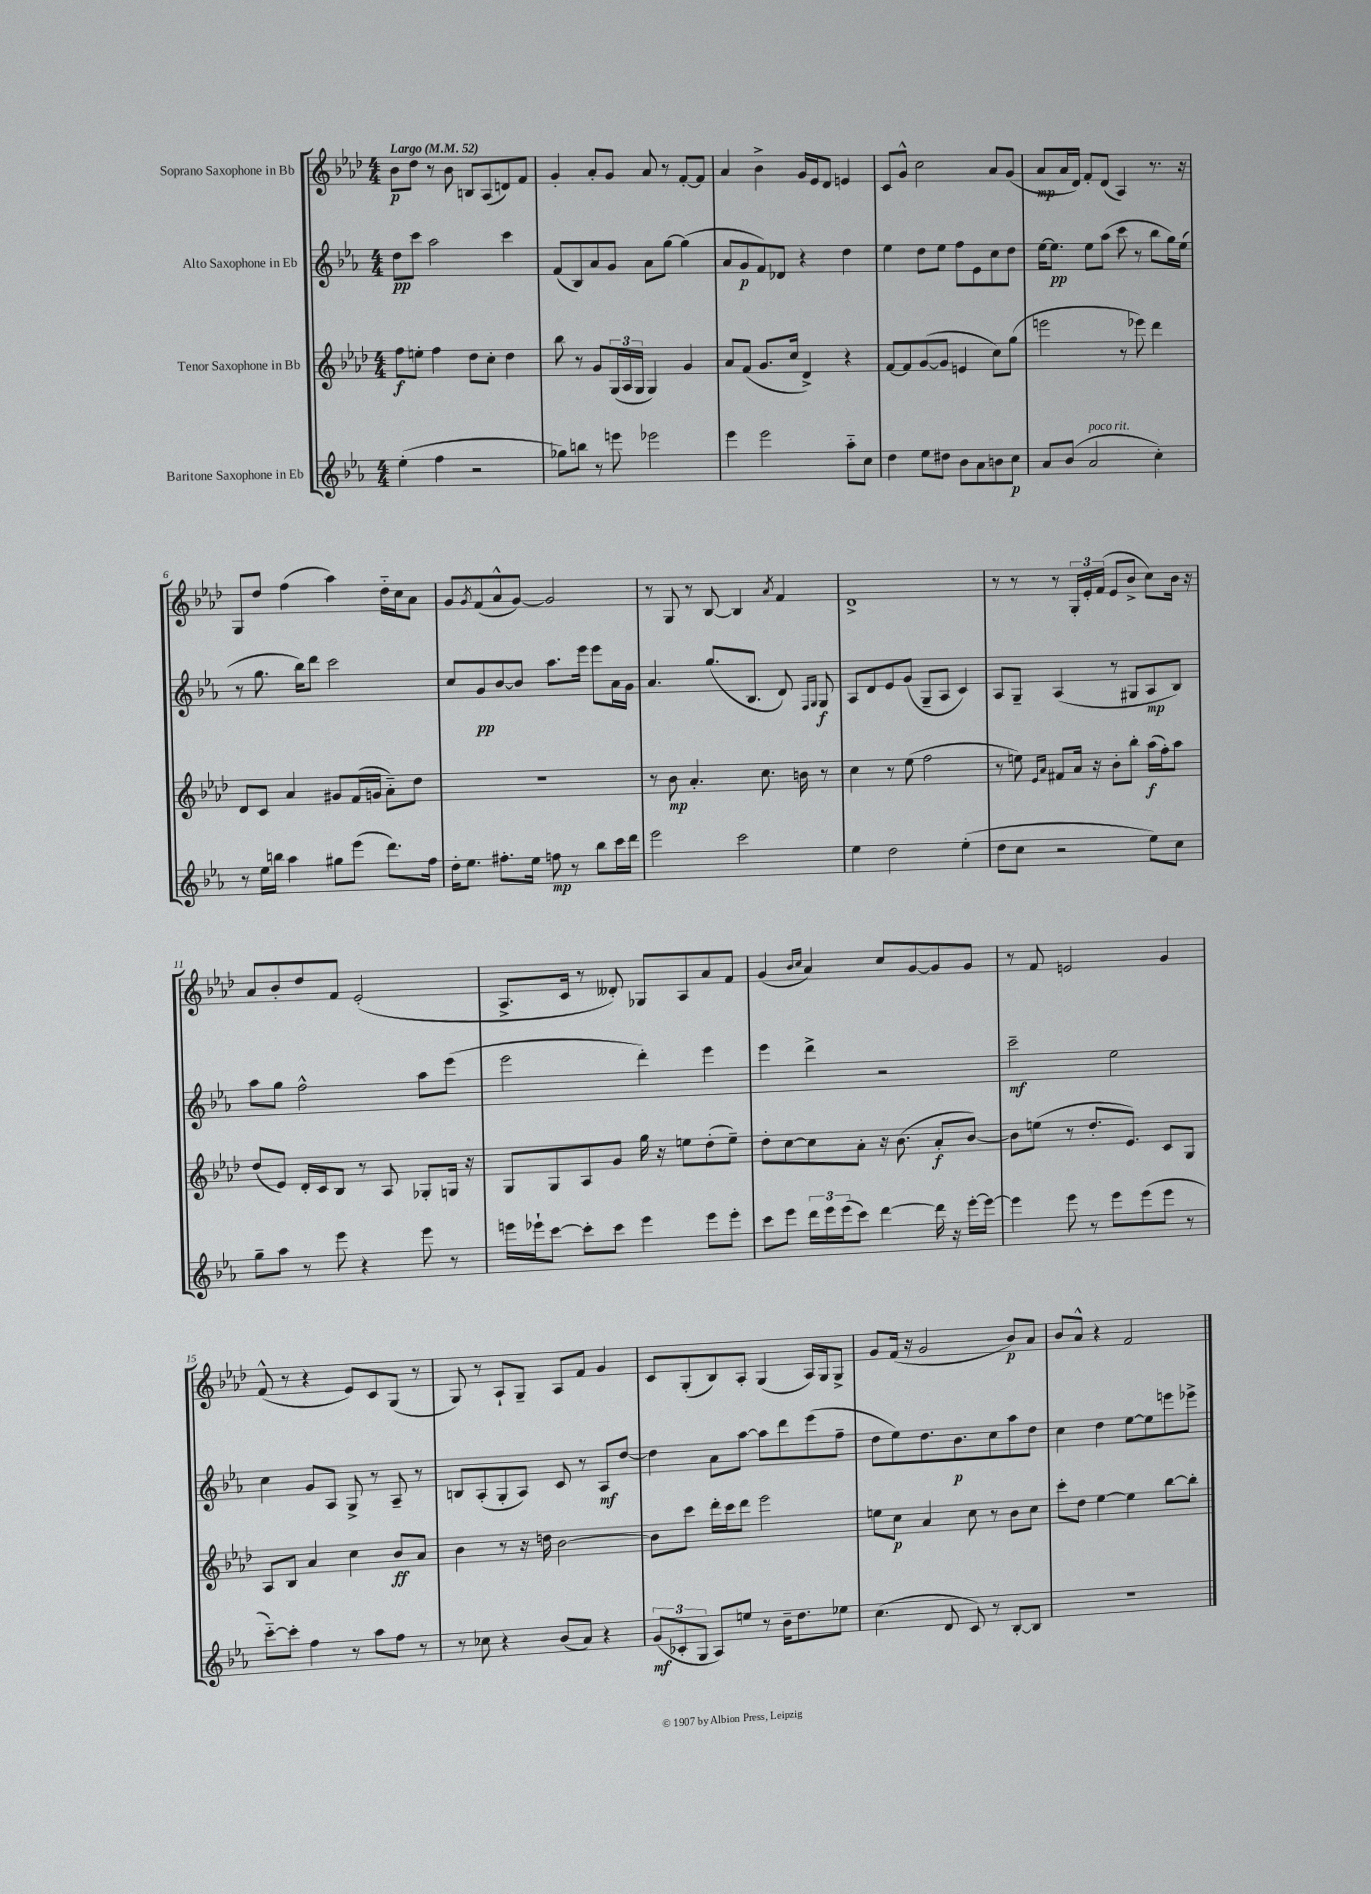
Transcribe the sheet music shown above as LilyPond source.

<<
\new StaffGroup <<
\new Staff = "s0" \with { instrumentName = "Soprano Saxophone in Bb" } {
    \clef treble \key aes \major \numericTimeSignature \time 4/4 \tempo "Largo" 4 = 52
    bes'8\p des''8 r8 bes'8 b8 aes8( d'8) f'8 |
    g'4-. aes'8-. g'8 aes'8 r8 f'8~-. f'8 |
    aes'4 bes'4-> g'16 ees'16 des'8 e'4 |
    c'8 g'8-^ c''2 aes'8 g'8( |
    aes'8\mp aes'16 des'16) f'8-. des'8( aes4) r8. r16 |
    g8 des''8 f''4( aes''4) des''16-_ c''16 aes'8 |
    g'8 \acciaccatura { g'8 } f'8( aes'8-^ g'8~) g'2 |
    r8 g8 r8 bes8~ bes4 \acciaccatura { aes'8 } f'4 |
    des'1-> |
    r8 r8 r8 \tuplet 3/2 { g16-. ees'16-. f'16( } ees'8 bes'8-> c''8) bes'16 r16 |
    aes'8 bes'8-. des''8 f'8 ees'2-.( |
    aes8.-> c'16 r8 deses'8-.) ges8 aes8 aes'8 f'8 |
    g'4( \grace { bes'16 c''16 } aes'4) c''8 g'8~ g'8 g'8 |
    r8 f'8 e'2 g'4 |
    f'8-^( r8 r4 ees'8) c'8 g8( r8 |
    g8) r8 aes8-! g8-- aes8 f'8 g'4 |
    c'8 g8-.( bes8) aes8-. g4( aes16) g16 g8-> |
    g'8 f'16( r16 g'2 bes'8\p) aes'8 |
    bes'8 aes'8-^ r4 f'2 \bar "|." |
}
\new Staff = "s1" \with { instrumentName = "Alto Saxophone in Eb" } {
    \clef treble \key ees \major \numericTimeSignature \time 4/4
    d''8\pp c'''8 aes''2 c'''4 |
    f'8( bes8) aes'8 g'8 aes'8 g''8~ g''4( |
    aes'8 g'8\p f'8) des'8 r4 d''4 |
    ees''4 d''8 ees''8 f''8 ees'8 c''8 d''8 |
    ees''16~ ees''8.\pp ees''8 aes''8( c'''8 r8 bes''8 g''16) ees''16( |
    r8 g''8. bes''16) d'''8 c'''2 |
    c''8 g'8\pp bes'8~ bes'8 aes''8. ees'''16 ees'''8 aes'16 g'16 |
    aes'4. g''8.( bes8. d'8) \grace { f16 g16 } g8\f |
    aes8 d'8 ees'8 g'8( g8-- aes8 c'4) |
    aes8 g8-- aes4( r8 gis8 aes8\mp bes8) |
    aes''8 g''8 f''2-^ aes''8 ees'''8( |
    ees'''2 d'''4-.) ees'''4 |
    ees'''4 d'''4-> r2 |
    c'''2--\mf ees''2 |
    c''4 g'8 aes8 g8-> r8 aes8-- r8 |
    b8 aes8-.( g8-. aes8) c'8 r8 aes8\mf d''8~ |
    d''4 aes'8 aes''8~ aes''8 d'''8 ees'''8( f''8-- |
    d''8 ees''8) d''8. bes'8.\p c''8 aes''8 d''8 |
    c''4 d''4 ees''8~ ees''8 e'''8 ees'''8-> \bar "|." |
}
\new Staff = "s2" \with { instrumentName = "Tenor Saxophone in Bb" } {
    \clef treble \key aes \major \numericTimeSignature \time 4/4
    f''8\f e''8-. f''4 des''8 c''8-. des''4 |
    bes''8 r8 g'8 \tuplet 3/2 { g16( aes16 g16 } g4) g'4 |
    aes'8 f'8( g'8. c''16 des'4->) r4 |
    f'8~ f'8 g'8~( g'8 e'4 c''8) g''8( |
    e'''2 r8 ees'''8) des'''4 |
    des'8 c'8 aes'4 gis'8 f'16( g'16 aes'8-_) des''8 |
    R1 |
    r8 bes'8\mp aes'4.-. c''8. b'16 r8 |
    c''4 r8 ees''8( f''2 |
    r8 e''8) \grace { ees'16 aes'16 } fis'8 aes'16 r16 bes'8-. bes''8-. aes''16\f( f''16-.) aes''8 |
    des''8( ees'8) des'16-. c'16 bes8 r8 aes8 ges8-. g16 r16 |
    g8 g8 aes8 g'8 g''16 r16 e''8 des''8-.( e''8--) |
    des''8-. c''8~ c''8 aes'8-. r16 bes'8.( aes'8-.\f bes'8~) |
    bes'8 e''8( r8 des''8.-. ees'8.) c'8 g8 |
    aes8 bes8 aes'4 c''4 bes'8\ff aes'8 |
    bes'4 r8 r16 d''16 bes'2~ |
    bes'8 c'''8 des'''16-. c'''16 des'''8 ees'''2 |
    e''8 c''8\p aes'4 c''8 r8 bes'8 c''8 |
    c'''8-. des''8 ees''4~ ees''4 bes''8~ bes''8-. \bar "|." |
}
\new Staff = "s3" \with { instrumentName = "Baritone Saxophone in Eb" } {
    \clef treble \key ees \major \numericTimeSignature \time 4/4
    ees''4-.( f''4 r2 |
    ges''8) b''8 r8 e'''8 ees'''2 |
    ees'''4 ees'''2 aes''8-_ c''8 |
    d''4 ees''8 dis''8 bes'8 aes'8 b'8 c''8\p |
    aes'8 bes'8( aes'2^\markup { \italic "poco rit." } c''4-.) |
    r8 ees''16 b''16 aes''4 gis''8 ees'''8( d'''8.) f''16 |
    d''16-. ees''8. fis''8.-. ees''16 f''8\mp r8 bes''8 c'''16 d'''16 |
    ees'''2 c'''2 |
    ees''4 d''2 ees''4-.( |
    d''8 c''8 r2 ees''8) c''8 |
    g''8-- aes''8 r8 ees'''8 r4 ees'''8 r8 |
    e'''16 ees'''16-! c'''8~ c'''8-. c'''8 ees'''4 ees'''8 ees'''8-. |
    c'''8 ees'''8 \tuplet 3/2 { d'''16 ees'''16 ees'''16( } c'''8) d'''4~ d'''16 r16 ees'''16~-. ees'''16~ |
    ees'''4 ees'''8 r8 ees'''8 ees'''8( ees'''8 r8 |
    c'''8~-_) c'''8-. f''4 r8 aes''8 f''8 r8 |
    r8 ces''8 r4 bes'8( aes'8) r4 |
    \tuplet 3/2 { g'8\mf( ces'8-. g8 } aes8) e''8 r8 bes'16-- d''8. ees''8 |
    c''4.( d'8 c'8) r8 bes8~-. bes8 |
    R1 \bar "|." |
}
>>
>>
